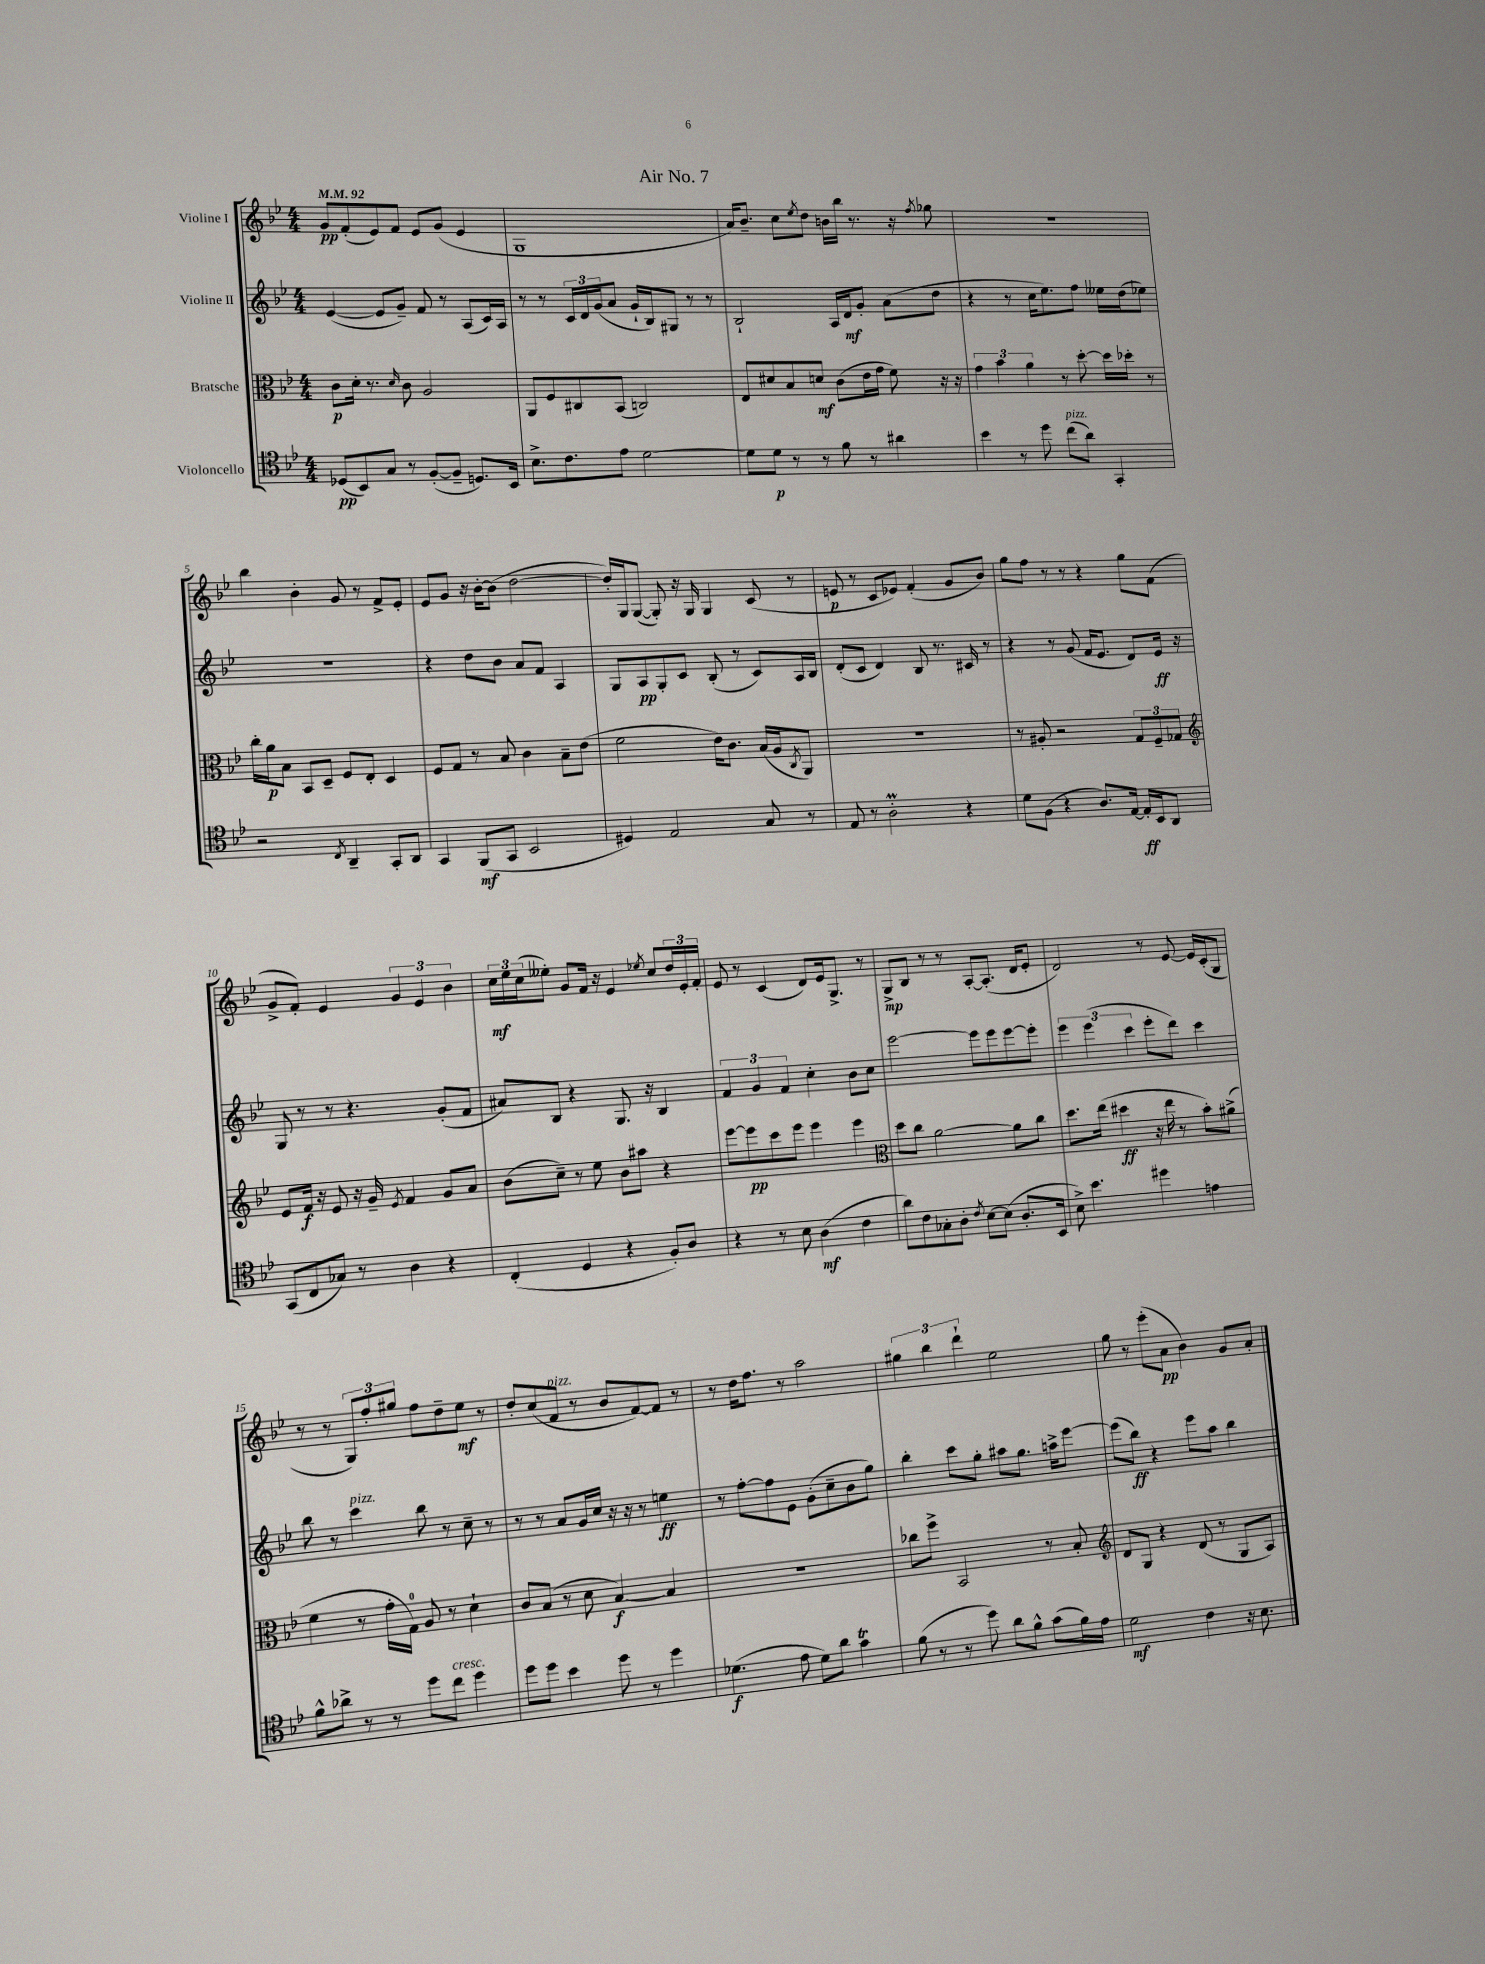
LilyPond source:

\header { title = "Air No. 7" }
<<
\new StaffGroup <<
\new Staff = "s0" \with { instrumentName = "Violine I" } {
    \clef treble \key bes \major \numericTimeSignature \time 4/4 \tempo 4 = 92
    g'8\pp f'8-.( ees'8) f'8 ees'8 g'8( ees'4 |
    g1 |
    a'16) bes'8.-- c''8 \acciaccatura { ees''8 } d''8 b'16 bes''16 r8. r16 \acciaccatura { f''8 } ges''8 |
    R1 |
    bes''4 bes'4-. g'8 r8 f'8-> ees'8-. |
    ees'8 g'8 r16 bes'16~-. bes'8( d''2~ |
    d''16-.) g16 g8~( g8-.) r16 g16 g4 c'8( r8 |
    e'8\p r8 c'8 ees'8) f'4-.( g'8 bes'8) |
    g''8 f''8 r8 r8 r4 g''8 f'8( |
    g'8-> f'8-.) ees'4 \tuplet 3/2 { g'4 ees'4 bes'4 } |
    \tuplet 3/2 { c''16\mf ees''16 c''16( } eeses''8-.) g'8 f'16 r16 ees'4 \acciaccatura { ees''8 } c''8 \tuplet 3/2 { d''16 ees'16-. f'16-. } |
    ees'8 r8 c'4( d'8) ees'16 g8.-> r8 |
    g8->\mp bes8 r8 r8 a8~-. a8.-.( d'16 ees'8-. |
    d'2) r8 ees'8~ ees'16 c'16-.( g8 |
    r8 r8 \tuplet 3/2 { g8) f''8-. gis''8 } f''8 d''8-- ees''8\mf r8 |
    d''8-. c''8( f'8^\markup { \italic "pizz." } r8 bes'8 f'8~) f'8 r8 |
    r8 d''16 f''8. r8 a''2 |
    \tuplet 3/2 { gis''4 bes''4 d'''4-! } ees''2 |
    g''8 r8 ees'''8-.( a'8\pp bes'4) g'8 a'8-. \bar "|." |
}
\new Staff = "s1" \with { instrumentName = "Violine II" } {
    \clef treble \key bes \major \numericTimeSignature \time 4/4
    ees'4~( ees'8 g'8--) f'8 r8 a8( c'16) a16 |
    r8 r8 \tuplet 3/2 { c'16 d'16 g'16( } a'8 g'16-! bes16) gis8 r8 r8 |
    bes2-! a16 d'16\mf g'8-. a'8( d''8 |
    r4 r8 c''16 ees''8.) f''8 eeses''16 d''16( ees''8) |
    R1 |
    r4 d''8 bes'8 a'8 f'8 a4 |
    g8 a8\pp g8-. c'8 bes8-.( r8 c'8) a16 bes16 |
    d'8-.( c'8 d'4) bes8 r8. cis'16 r8 |
    r4 r8 g'8( f'16 ees'8. d'8) ees'16\ff r16 |
    g8 r8 r8 r4. g'8-.( f'8 |
    ais'8) bes8 r4 g8. r16 bes4 |
    \tuplet 3/2 { f'4 g'4 f'4 } c''4-. bes'8 c''8 |
    ees'''2~ ees'''8 ees'''8 ees'''8~ ees'''8-. |
    \tuplet 3/2 { ees'''4 ees'''4( c'''4 } ees'''8-. d'''8) c'''4 |
    bes''8 r8 c'''4^\markup { \italic "pizz." } bes''8 r8 c''8-- r8 |
    r8 r8 a'8 g'16 c''16 r16 r16 r8 e''4\ff |
    r8 f''8~-. f''8 ees'8 g'8-.( c''8-- bes'8 g''8) |
    bes''4-. c'''8 g''8-. ais''8 g''8. a''16-> ees'''8~ |
    ees'''8( bes''8\ff) r4 ees'''8 a''8 bes''4 \bar "|." |
}
\new Staff = "s2" \with { instrumentName = "Bratsche" } {
    \clef alto \key bes \major \numericTimeSignature \time 4/4
    c'8\p d'16-. r8. \grace { d'16 } c'8 a2 |
    a,8 f8 cis8 bes,8( c2) |
    ees8 dis'8 bes8 d'8\mf c'8( ees'16 g'16 f'8) r16 r16 |
    \tuplet 3/2 { g'4 bes'4 a'4 } r8 d''8~-. d''16 des''16-. r8 |
    c''16-. a'16\p bes8 bes,8 d8-- f8 ees8-. d4 |
    f8 g8 r8 bes8 c'4 bes8-- ees'8( |
    f'2 ees'16) c'8. bes16( a16 \acciaccatura { c8 } a,8) |
    R1 |
    r8 ais8-. r2 \tuplet 3/2 { g8 f8-- ges8 } |
    \clef treble ees'8 f'16\f r16 ees'8 r16 g'16-- \acciaccatura { ees'8 } f'4 g'8 a'8 |
    bes'8( c''8--) r8 ees''8 bes'8 ais''8 r4 |
    ees'''8~ ees'''8\pp c'''8 ees'''8 ees'''4 ees'''4 |
    \clef alto d''8 c''8 a'2~ a'8 c''8 |
    d''8. ees''16( dis''4\ff r16 ees''16 r8 bes'8-.) ais'8->( |
    f'4 r8 g'16-. g16-0) a8 r8 d'4-! |
    c'8 bes8( r8 d'8 bes4~\f) bes4 |
    R1 |
    ces''8 f''8-> bes,2 r8 bes8-. |
    \clef treble d'8 g8 r4 d'8( r8 g8 a8) \bar "|." |
}
\new Staff = "s3" \with { instrumentName = "Violoncello" } {
    \clef tenor \key bes \major \numericTimeSignature \time 4/4
    des8\pp( bes,8) g8 r8 f8~-.( f8-- d8.) bes,16 |
    bes8.-> c'8. ees'8 d'2~ |
    d'8 d'8\p r8 r8 f'8 r8 ais'4 |
    bes'4 r8 d''8 c''8^\markup { \italic "pizz." }( a'8) g,4-. |
    r2 \acciaccatura { c8 } a,4-- g,8-. a,8 |
    g,4 f,8\mf( g,8 bes,2 |
    dis4) ees2 g8 r8 |
    ees8 r8 a2-.\prall r4 |
    d'8 f8( r4 a8.) ees16~ ees16-.\ff bes,16 a,8 |
    g,8( c8 ges8) r8 a4 r4 |
    c4-.( d4 r4 f8-.) a8 |
    r4 r8 bes8 a4\mf( c'4 |
    a'8) c'8 ges8-. a8-. \acciaccatura { c'8 } bes8~ bes8( a8.-. bes,16 |
    bes8->) bes'4. dis''4 e'4 |
    f'8-^ aes'8-> r8 r8 d''8 c''8^\markup { \italic "cresc." } d''4 |
    d''8 d''8 bes'4 d''8 r8 d''4 |
    des'4.\f( ees'8 des'8) a'8 g'4\trill |
    f'8( r8 r8 d''8) a'8 f'8-^ g'8( f'16) ees'16 |
    d'2\mf c'4 r16 bes8. \bar "|." |
}
>>
>>
